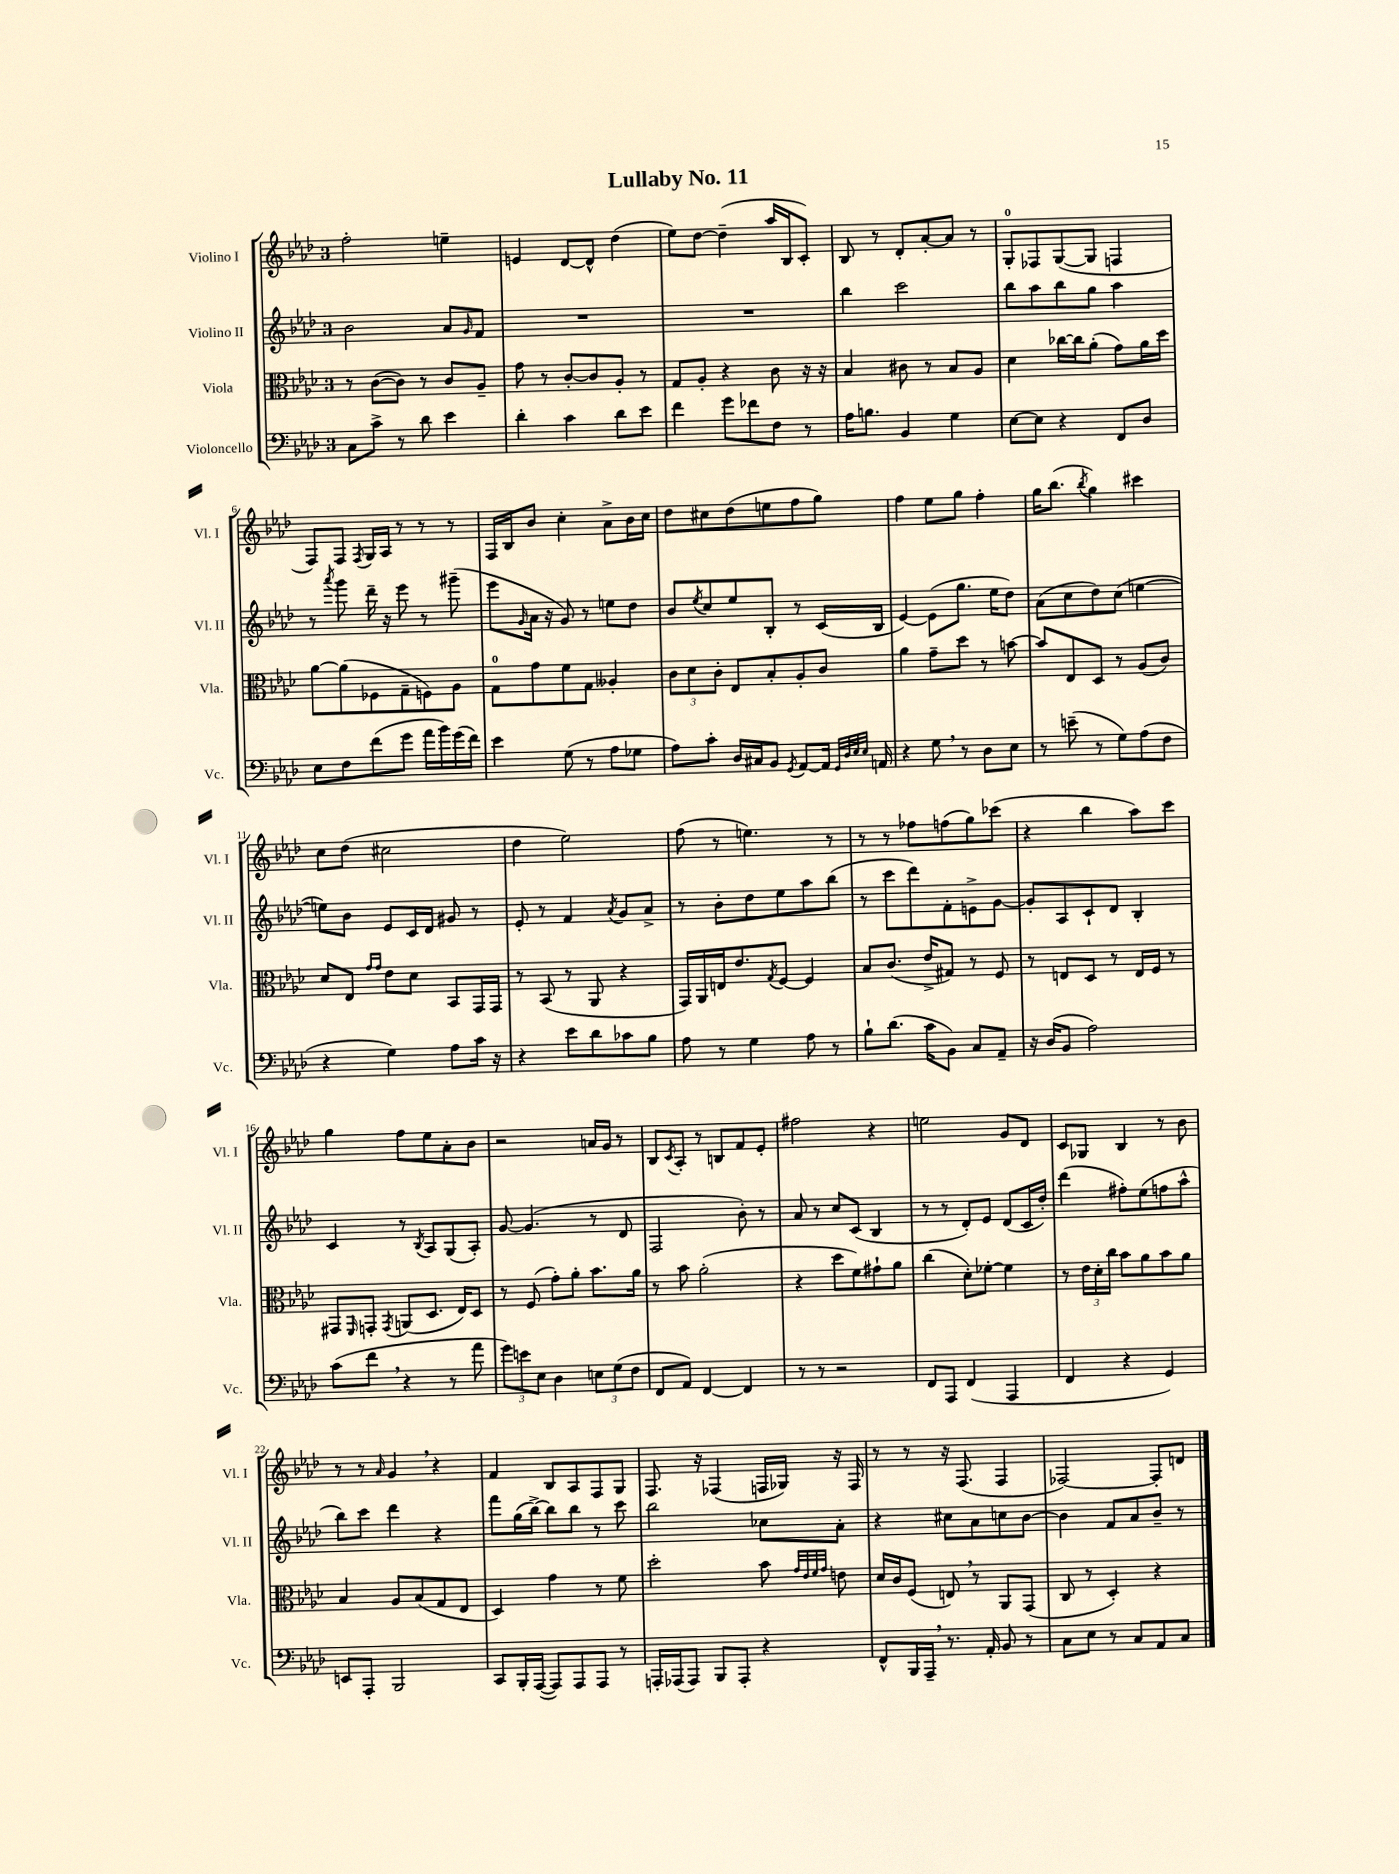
\header { title = "Lullaby No. 11" }
<<
\new StaffGroup <<
\new Staff = "s0" \with { instrumentName = "Violino I" shortInstrumentName = "Vl. I" } {
    \clef treble \key aes \major \once \override Staff.TimeSignature.style = #'single-digit \time 3/4
    f''2-. e''4-- |
    e'4 des'8~ des'8-^ des''4( |
    ees''8) des''8~ des''4--( aes''16 bes16 c'8-.) |
    bes8 r8 des'8-. aes'8~-. aes'8 r8 |
    g8-0-. fes8 g8~( g8 f4 |
    f8) f8 \acciaccatura { f8 } g16 aes16 r8 r8 r8 |
    f16 bes16 bes'8 c''4-. aes'8-> bes'16 c''16 |
    des''8 cis''8 des''8( e''8 f''8 g''8) |
    f''4 ees''8 g''8 f''4-. |
    g''16 bes''8.( \acciaccatura { bes''8 } g''4) cis'''4 |
    c''8 des''8( cis''2 |
    des''4 ees''2) |
    f''8( r8 e''4.) r8 |
    r8 r8 fes''8 f''8( g''8) ces'''8( |
    r4 bes''4 aes''8) c'''8 |
    g''4 f''8 ees''8 aes'8-. bes'8 |
    r2 a'16 g'16 r8 |
    bes8 \acciaccatura { c'8 } aes8-. r8 b8 f'8 ees'8-. |
    fis''2 r4 |
    e''2 g'8 des'8 |
    c'8 ges8 bes4 r8 bes'8 |
    r8 r8 \grace { aes'16 } g'4 \breathe r4 |
    f'4 bes8 aes8 f8 g8 |
    f8. r16 fes4( f16 ges16) r16 f16 |
    r8 r8 r16 f8.( f4 |
    fes2~) fes8-. d'8 \bar "|." |
}
\new Staff = "s1" \with { instrumentName = "Violino II" shortInstrumentName = "Vl. II" } {
    \clef treble \key aes \major \once \override Staff.TimeSignature.style = #'single-digit \time 3/4
    bes'2 aes'8 \grace { g'16 } f'8 |
    R2. |
    R2. |
    bes''4 c'''2 |
    bes''8 aes''8 bes''8 g''8 aes''4 |
    r8 \acciaccatura { aes'''8 } g'''8 des'''16-- r16 ees'''8 r8 gis'''8--( |
    ees'''8 \grace { g'16 } aes'16 r16 g'8) r8 e''8 des''8 |
    bes'8 \acciaccatura { ees''8 } c''8 ees''8 bes8-. r8 c'16( bes16 |
    ees'4~) ees'8( g''8. ees''16 des''8) |
    aes'8( c''8 des''8) c''8( e''4~ |
    e''8) bes'8 ees'8 c'16 des'16 gis'8 r8 |
    ees'8-. r8 f'4 \acciaccatura { aes'8 } g'8 aes'8-> |
    r8 bes'8-. des''8 ees''8 aes''8 bes''8( |
    r8 c'''8 des'''8) f'8-. e'8-> g'8~ |
    g'8-. aes8 c'8-! des'8 bes4-. |
    c'4 r8 \acciaccatura { bes8 } aes8 g8( aes8-.) |
    g'8~ g'4.( r8 des'8 |
    f2 bes'8-.) r8 |
    aes'8 r8 c''8 c'8( bes4 |
    r8 r8 des'8-.) ees'8 des'8( c'16 des''16-.) |
    des'''4( fis''8-.) ees''8( f''8 aes''8-^ |
    bes''8) c'''8 des'''4 r4 |
    f'''8 g''16( bes''16~->) bes''8 bes''8 r8 c'''8 |
    bes''2 ces''8 aes'8-. |
    r4 cis''8 aes'8 c''8 bes'8~ |
    bes'4 f'8 aes'8 bes'8-- r8 \bar "|." |
}
\new Staff = "s2" \with { instrumentName = "Viola" shortInstrumentName = "Vla." } {
    \clef alto \key aes \major \once \override Staff.TimeSignature.style = #'single-digit \time 3/4
    r8 c'8~( c'8) r8 c'8 aes8-- |
    g'8 r8 c'8~-. c'8 aes8-. r8 |
    g8 aes8-. r4 c'8 r16 r16 |
    bes4 cis'8 r8 bes8 aes8 |
    des'4 ces''16~ ces''16 aes'8-.( g'8) aes'16 des''16 |
    aes'8~ aes'8( fes8 g8-- f8) aes8 |
    g8-0 g'8 f'8 g8 aeses4-. |
    \tuplet 3/2 { c'8 des'8 c'8-. } ees8 bes8-. aes8-. c'8 |
    aes'4 g'8-- des''8 r8 b'8~ |
    b'8 ees8 des8 r8 aes8( c'8) |
    des'8 ees8 \grace { g'16 g'16 } ees'8 des'8 bes,8 g,16 g,16 |
    r8 bes,8( r8 aes,8 r4 |
    g,16) aes,16 e16 ees'8. \acciaccatura { g8 } f8~ f4 |
    bes8 c'8.( ees'16-> gis8) r8 f8 |
    r8 e8 des8 r8 e16 f16 r8 |
    gis,8 \grace { f,16 } g,8-. \acciaccatura { g,8 } a,8( des8. ees16) des8 |
    r8 f8( g'8-.) aes'8-. bes'8. aes'16 |
    r8 bes'8 aes'2-.( |
    r4 des''8 f'8) gis'8-! aes'8 |
    c''4( des'8-.) fes'8~-. fes'4 |
    r8 \tuplet 3/2 { ees'16 des'16-. c''16 } bes'8 aes'8 bes'8 aes'8 |
    bes4 aes8 bes8( g8 ees8 |
    des4) g'4 r8 f'8 |
    des''2-. bes'8 \grace { g'32 ees'32 f'32 g'32 } e'8 |
    des'16 c'16 f8( e8) \breathe r8 aes,8 g,8( |
    c8 r8 des4-.) r4 \bar "|." |
}
\new Staff = "s3" \with { instrumentName = "Violoncello" shortInstrumentName = "Vc." } {
    \clef bass \key aes \major \once \override Staff.TimeSignature.style = #'single-digit \time 3/4
    c8 c'8-> r8 des'8 ees'4 |
    des'4-. c'4 des'8 ees'8 |
    f'4 g'8 fes'8 f8 r8 |
    aes16 b8. bes,4 g4 |
    ees8~ ees8 r4 f,8 des8 |
    ees8 f8 f'8( g'8 aes'16 bes'16) g'16( f'16) |
    ees'4 g8( r8 aes8 ges8 |
    aes8) c'8-. des16 cis16 bes,8 \acciaccatura { g,8 } aes,8~ aes,16 \grace { g,32 des32 ees32 ees32 } a,16 |
    r4 g8 \breathe r8 des8 ees8 |
    r8 e'8--( r8 g8) aes8( f8 |
    r4 g4) aes8 c'16 r16 |
    r4 ees'8 des'8 ces'8 bes8 |
    aes8 r8 g4 aes8 r8 |
    bes8-! des'8.( c'16 bes,8) c8 aes,8-- |
    r16 des16( bes,8 aes2) |
    c'8( f'8 \breathe r4 r8 aes'8 |
    \tuplet 3/2 { g'8) e'8 ees8 } des4 \tuplet 3/2 { e8 g8( f8 } |
    f,8 aes,8) f,4~ f,4 |
    r8 r8 r2 |
    f,8 aes,,8 f,4( aes,,4 |
    f,4 r4 g,4) |
    e,8 aes,,8-. bes,,2 |
    c,8 bes,,16-. aes,,16~( aes,,8) aes,,8 aes,,8 r8 |
    a,,16-. aes,,16( aes,,8) bes,,8 aes,,8-. r4 |
    f,8-^ bes,,16 aes,,16-- \breathe r8. aes,16-. bes,8 r8 |
    c8 ees8 r8 c8 aes,8 c8 \bar "|." |
}
>>
>>
